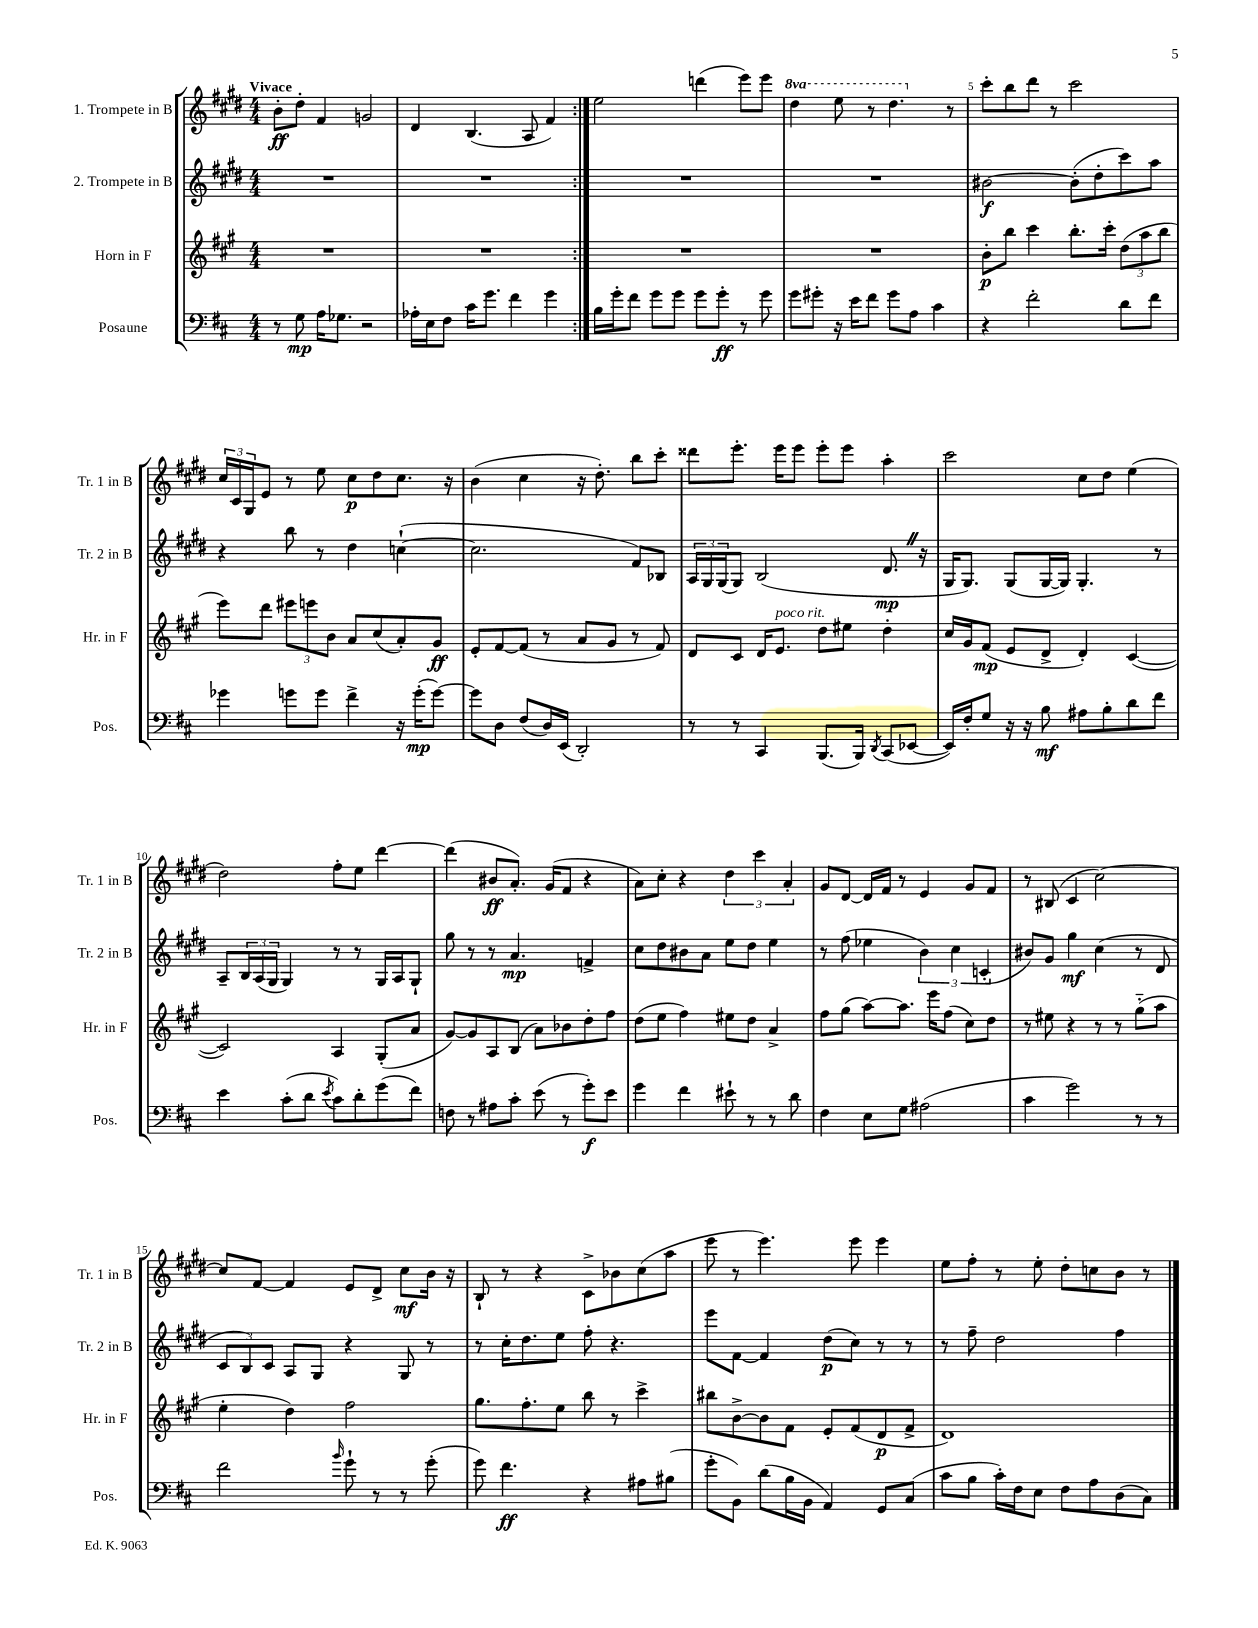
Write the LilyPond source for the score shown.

<<
\new StaffGroup <<
\new Staff = "s0" \with { instrumentName = "1. Trompete in B" shortInstrumentName = "Tr. 1 in B" } {
    \clef treble \key e \major \numericTimeSignature \time 4/4 \set Staff.ottavationMarkups = #ottavation-simple-ordinals \tempo "Vivace"
    \repeat volta 2 { b'8-.\ff dis''8-. fis'4 g'2 |
    dis'4 b4.( a8 fis'4) | }
    e''2 d'''4( e'''8) e'''8 |
    \ottava #1 dis'''4 e'''8 r8 dis'''4. \ottava #0 r8 |
    cis'''8-. b''8 dis'''8 r8 cis'''2 |
    \tuplet 3/2 { cis''16 cis'16 gis16 } e'8 r8 e''8 cis''8\p dis''8 cis''8. r16 |
    b'4( cis''4 r16 dis''8.-.) b''8 cis'''8-. |
    disis'''8 e'''8.-. e'''16 e'''8 e'''8-. e'''8 a''4-. |
    cis'''2 cis''8 dis''8 e''4( |
    dis''2) fis''8-. e''8 dis'''4~ |
    dis'''4( bis'8\ff a'8.-.) gis'16( fis'8 r4 |
    a'8) cis''8-. r4 \tuplet 3/2 { dis''4 cis'''4 a'4-. } |
    gis'8 dis'8~ dis'16 fis'16 r8 e'4 gis'8 fis'8 |
    r8 bis8( cis'4 cis''2~) |
    cis''8 fis'8~ fis'4 e'8 dis'8-> cis''8\mf b'16 r16 |
    b8-! r8 r4 cis'8-> bes'8 cis''8( a''8 |
    e'''8 r8 e'''4.) e'''8 e'''4 |
    e''8 fis''8-. r8 e''8-. dis''8-. c''8 b'8 r8 \bar "|." |
}
\new Staff = "s1" \with { instrumentName = "2. Trompete in B" shortInstrumentName = "Tr. 2 in B" } {
    \clef treble \key e \major \numericTimeSignature \time 4/4
    \repeat volta 2 { R1 |
    R1 | }
    R1 |
    R1 |
    bis'2~\f bis'8-.( dis''8-. cis'''8) a''8 |
    r4 b''8 r8 dis''4 c''4~-!( |
    c''2. fis'8) bes8 |
    \tuplet 3/2 { a16 gis16 gis16( } gis8) b2( dis'8.\mp \once \override BreathingSign.text = \markup { \musicglyph "scripts.caesura.straight" } \breathe r16 |
    gis16 gis8.) gis8( gis16~ gis16) gis4.-. r8 |
    a8-- \tuplet 3/2 { b16 a16( gis16 } gis4) r8 r8 gis16 a16 gis8-! |
    gis''8 r8 r8 a'4.\mp f'4-> |
    cis''8 dis''8 bis'8 a'8 e''8 dis''8 e''4 |
    r8 fis''8( ees''4 \tuplet 3/2 { b'4) cis''4 c'4-.( } |
    bis'8) gis'8 gis''4\mf cis''4( r8 dis'8 |
    \tuplet 3/2 { cis'8 b8) cis'8 } a8 gis8 r4 gis8 r8 |
    r8 cis''16-. dis''8. e''8 fis''8-. r4. |
    e'''8 fis'8~ fis'4 dis''8\p( cis''8) r8 r8 |
    r8 fis''8-- dis''2 fis''4 \bar "|." |
}
\new Staff = "s2" \with { instrumentName = "Horn in F" shortInstrumentName = "Hr. in F" } {
    \clef treble \key a \major \numericTimeSignature \time 4/4
    \repeat volta 2 { R1 |
    R1 | }
    R1 |
    R1 |
    b'8-.\p b''8 cis'''4 b''8.-. cis'''16-. \tuplet 3/2 { d''8( a''8 b''8 } |
    e'''8) d'''8 \tuplet 3/2 { eis'''8 e'''8 b'8 } a'8 cis''8( a'8-.) gis'8\ff |
    e'8-. fis'8~ fis'8( r8 a'8 gis'8 r8 fis'8) |
    d'8 cis'8 d'16 e'8.^\markup { \italic "poco rit." } d''8 eis''8 d''4-. |
    cis''16 gis'16 fis'8\mp( e'8 d'8-> d'4-.) cis'4~( |
    cis'2) a4 gis8-.( a'8 |
    gis'8~) gis'8 a8 b8( a'8) bes'8 d''8-. fis''8 |
    d''8( e''8 fis''4) eis''8 d''8 a'4-> |
    fis''8 gis''8( a''8~) a''8. e'''16 fis''8( cis''8) d''8 |
    r8 eis''8 r4 r8 r8 gis''8-_( a''8 |
    e''4-. d''4) fis''2 |
    gis''8. fis''8.-. e''8 b''8 r8 cis'''4-> |
    bis''8 b'8~-> b'8 fis'8 e'8-. fis'8( d'8\p fis'8-> |
    d'1) \bar "|." |
}
\new Staff = "s3" \with { instrumentName = "Posaune" shortInstrumentName = "Pos." } {
    \clef bass \key d \major \numericTimeSignature \time 4/4
    \repeat volta 2 { r8 g8\mp a16 ges8. r2 |
    aes16-. e16 fis8 cis'16 g'8. fis'4 g'4 | }
    b16 g'16-. fis'8 g'8 g'8 g'8 g'8-.\ff r8 g'8 |
    g'8 gis'8-. r16 e'16 fis'8 gis'8 a8 cis'4 |
    r4 fis'2-. d'8 fis'8 |
    ges'4 g'8 g'8 fis'4-> r16 g'16-.\mp( g'8~) |
    g'8 d8 fis8( d16) e,16( d,2-.) |
    r8 r8 cis,4 b,,8.( b,,16) \acciaccatura { d,8 } cis,8( ees,8~ |
    ees,16) fis16-. g8 r16 r16 b8\mf ais8 b8-. d'8 fis'8 |
    e'4 cis'8-.( d'8 \acciaccatura { e'8 } cis'8) d'8-. g'8( fis'8) |
    f8 r8 ais8 cis'8-. e'8( r8 g'8-.\f) e'8 |
    g'4 fis'4 eis'8-! r8 r8 d'8 |
    fis4 e8 g8 ais2( |
    cis'4 g'2) r8 r8 |
    fis'2 \grace { b'16 } g'8-! r8 r8 g'8-.( |
    g'8) fis'4.\ff r4 ais8 bis8( |
    g'8-. b,8) d'8( b16 b,16 a,4) g,8 cis8( |
    cis'8 b8 cis'16-.) fis16 e8 fis8 a8 d8( cis8) \bar "|." |
}
>>
>>
\layout { \context { \Score \override BarNumber.break-visibility = ##(#f #t #t) barNumberVisibility = #(every-nth-bar-number-visible 5) } }
